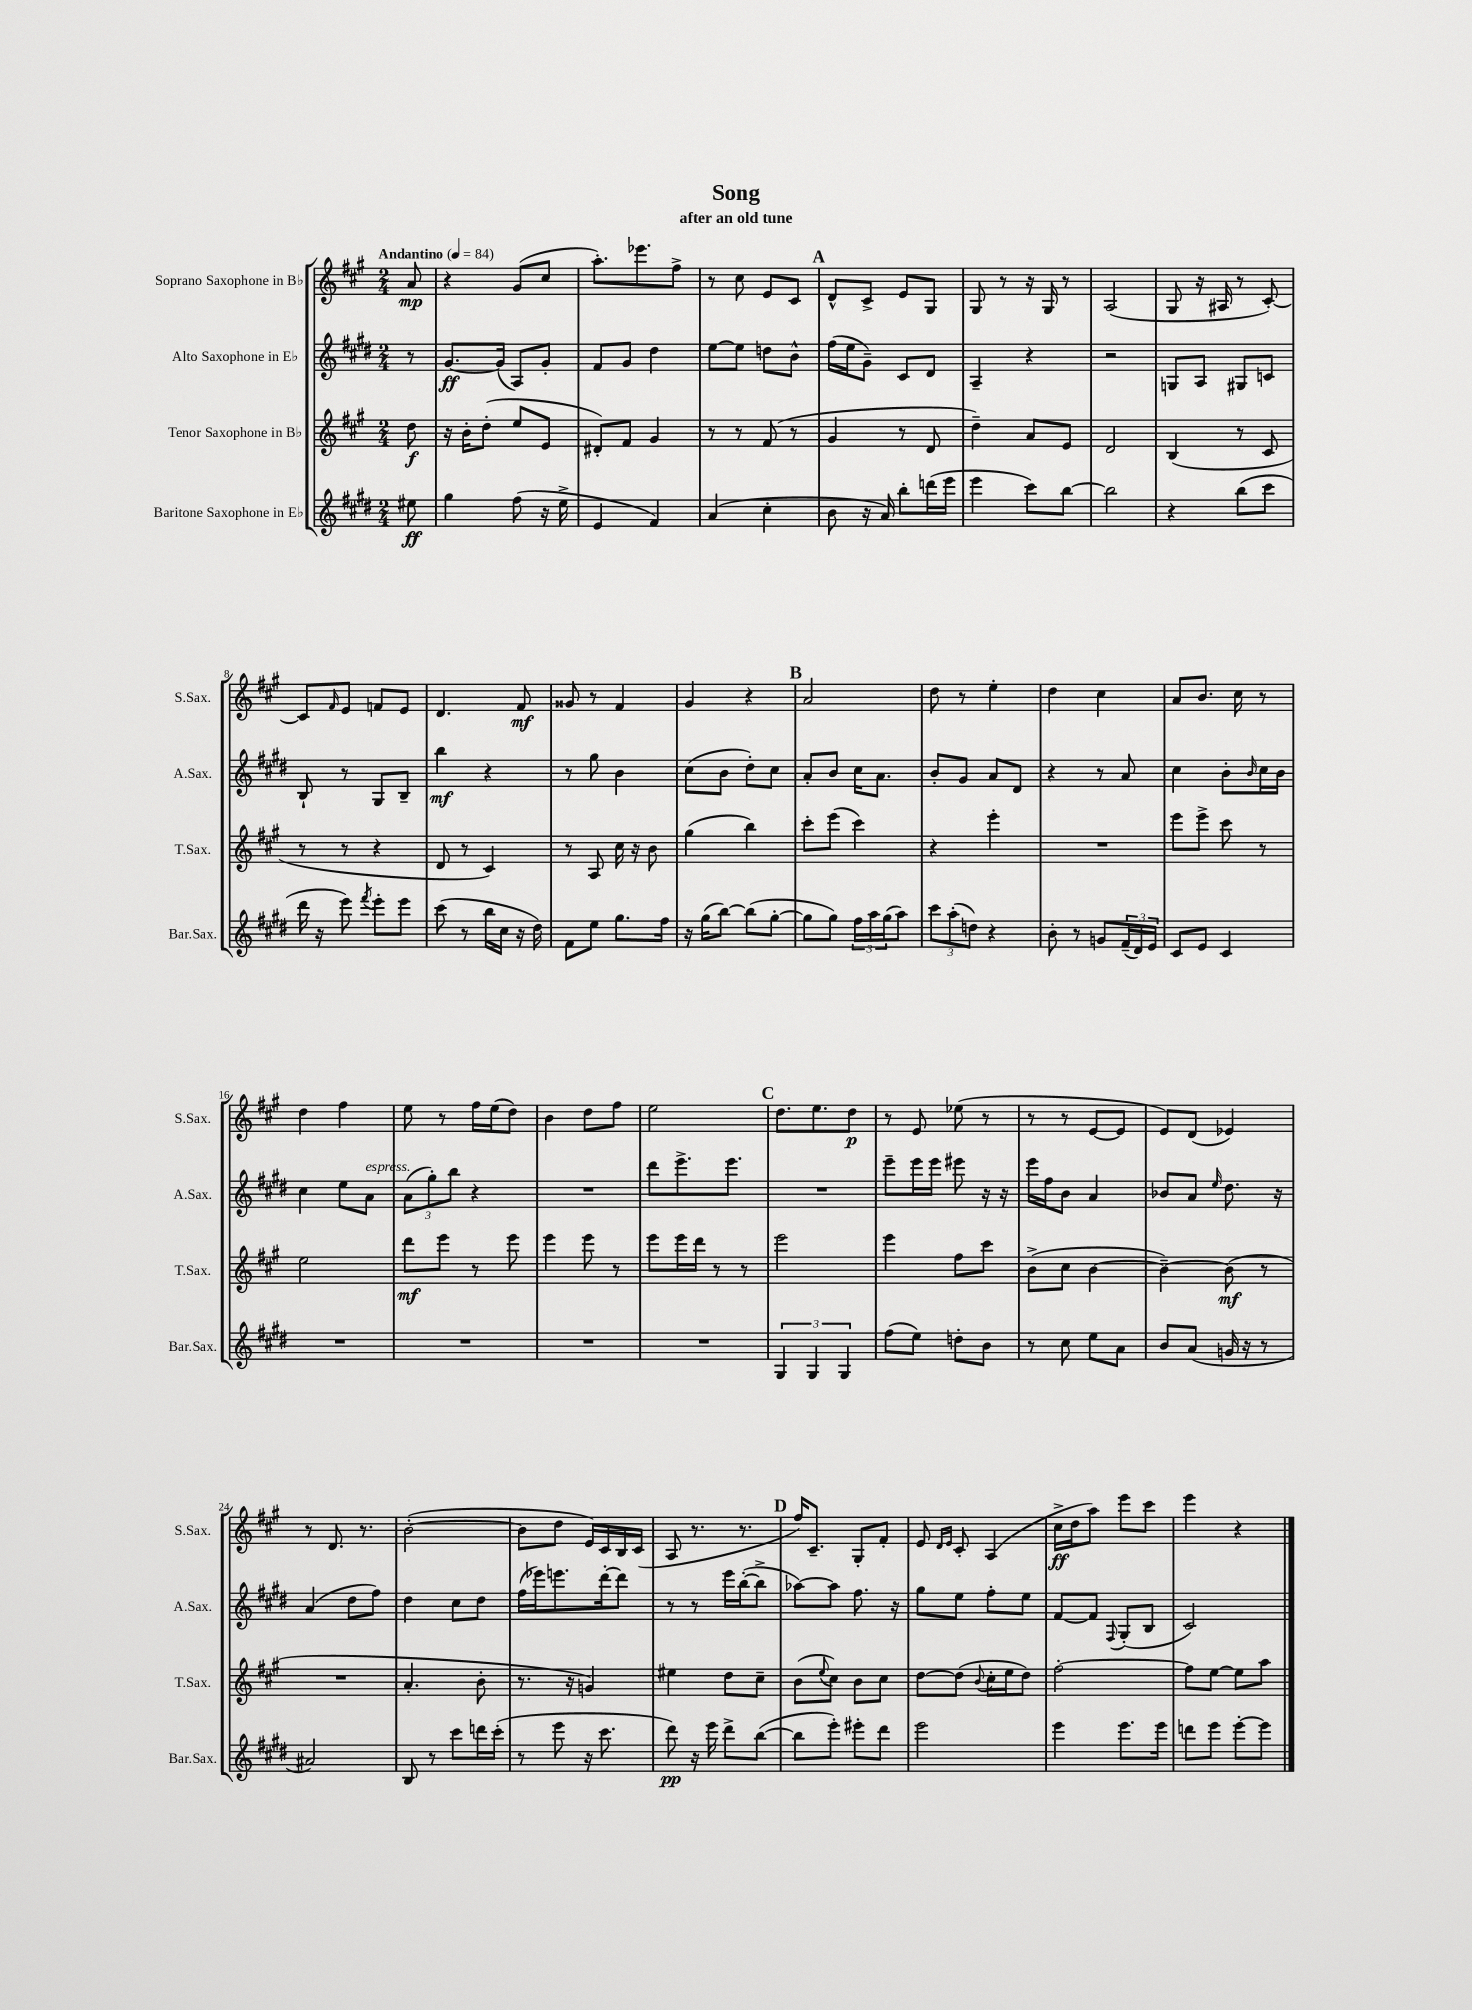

**kern	**kern	**kern	**kern
*staff4	*staff3	*staff2	*staff1
*clefG2	*clefG2	*clefG2	*clefG2
*k[f#c#g#d#]	*k[f#c#g#]	*k[f#c#g#d#]	*k[f#c#g#]
*M2/4	*M2/4	*M2/4	*M2/4
*MM84	*MM84	*MM84	*MM84
8ee#	8dd	8r	8a
=	=	=	=
4gg#	16r	[8.g#	4r
.	16b'	.	.
.	(8dd'	.	.
.	.	(16g#]	.
(8ff#	8ee	8A)	(8g#
16r	8e	8g#'	8cc#
16ee^	.	.	.
=	=	=	=
4e	8d#')	8f#	8.aa')
.	8f#	8g#	.
.	.	.	8.eee-
4f#)	4g#	4dd#	.
.	.	.	8ff#^
=	=	=	=
(4a	8r	[8ee	8r
.	8r	8ee]	8cc#
4cc#'	(8f#	8dd	8e
.	8r	8b^^	8c#
=	=	=	=
8b	4g#	(16ff#	8d^^
.	.	16ee	.
16r	.	8g#~)	8c#^
16a)	.	.	.
8bb'	8r	8c#	8e
(16ddd	8d	8d#	8G#
16eee	.	.	.
=	=	=	=
4eee	4dd~)	4A~	8G#
.	.	.	8r
8ccc#)	8a	4r	16r
.	.	.	16G#
[8bb	8e	.	8r
=	=	=	=
2bb]	2d	2r	(2A
=	=	=	=
4r	(4B	8G	8G#
.	.	8A	16r
.	.	.	16A#
(8bb	8r	8G#	8r
8ccc#	8c#	8c	[8c#')
=	=	=	=
16ddd#	8r	8B`	8c#]
16r	.	.	.
.	.	.	16qqf#
8eee)	8r	8r	8e
8qfff#	.	.	.
8eee'	4r	8G#	8f
8eee	.	8B~	8e
=	=	=	=
(8ccc#	8d	4bb	4.d
8r	8r	.	.
16bb	4c#)	4r	.
16cc#	.	.	.
16r	.	.	8f#
16dd#)	.	.	.
=	=	=	=
8f#	8r	8r	8g##
8ee	8A	8gg#	8r
8.gg#	16cc#	4b	4f#
.	16r	.	.
.	8b	.	.
16ff#	.	.	.
=	=	=	=
16r	(4gg#	(8cc#	4g#
(16gg#	.	.	.
[8bb)	.	8b	.
(8bb]	4bb)	8dd#')	4r
[8gg#'	.	8cc#	.
=	=	=	=
8gg#]	8ccc#'	8a'	2a
8gg#)	(8eee	8b	.
24ff#	4ccc#)	16cc#	.
24aa	.	.	.
.	.	8.a	.
(24gg#	.	.	.
8aa)	.	.	.
=	=	=	=
12ccc#	4r	8b'	8dd
(12aa'	.	.	.
.	.	8g#	8r
12dd)	.	.	.
4r	4eee'	8a	4ee'
.	.	8d#	.
=	=	=	=
8b'	2r	4r	4dd
8r	.	.	.
8g	.	8r	4cc#
(24f#~	.	8a	.
24d#)	.	.	.
24e	.	.	.
=	=	=	=
8c#	8eee	4cc#	8a
8e	8eee^	.	8.b
4c#	8ccc#	8b'	.
.	.	.	16cc#
.	.	16qqb	.
.	8r	16cc#	8r
.	.	16b	.
=	=	=	=
2r	2ee	4cc#	4dd
.	.	8ee	4ff#
.	.	8a	.
=	=	=	=
2r	8ddd	(12a	8ee
.	.	12gg#')	.
.	8eee	.	8r
.	.	12bb	.
.	8r	4r	16ff#
.	.	.	(16ee
.	8eee	.	8dd)
=	=	=	=
2r	4eee	2r	4b
.	8eee	.	8dd
.	8r	.	8ff#
=	=	=	=
2r	8eee	8ddd#	2ee
.	16eee	8.eee^	.
.	16ddd	.	.
.	8r	.	.
.	.	8.eee	.
.	8r	.	.
=	=	=	=
6G#	2eee	2r	8.dd
6G#	.	.	.
.	.	.	8.ee
6G#	.	.	.
.	.	.	8dd
=	=	=	=
(8ff#	4eee	8eee~	8r
8ee)	.	16eee	8e
.	.	16eee	.
8dd'	8ff#	8eee#	(8ee-
8b	8ccc#	16r	8r
.	.	16r	.
=	=	=	=
8r	(8b^	16eee	8r
.	.	16ff#	.
8cc#	8cc#	8b	8r
8ee	[4b	4a	[8e
8a	.	.	8e]
=	=	=	=
8b	4b~_)	8b-	8e)
(8a	.	8a	(8d
.	.	16qqee	.
16g	(8b]	8.dd#	4e-)
16r	.	.	.
8r	8r	.	.
.	.	16r	.
=	=	=	=
2a#)	2r	(4a	8r
.	.	.	8.d
.	.	8dd#	.
.	.	.	8.r
.	.	8ff#)	.
=	=	=	=
8B	4.a'	4dd#	([2b'
8r	.	.	.
8ccc#	.	8cc#	.
16ddd	8b'	8dd#	.
(16ccc#'	.	.	.
=	=	=	=
8r	8.r	(16ff#	8b]
.	.	16eee-)	.
8eee	.	8.eee	8dd
.	16r	.	.
16r	4g)	.	16e)
8.ccc#	.	[16ddd#'	16c#
.	.	8ddd#]	16B
.	.	.	(16c#
=	=	=	=
8ddd#)	4ee#	8r	8A
16r	.	8r	8.r
16eee	.	.	.
8ddd#^	8dd	16eee	.
.	.	([16bb'	8.r
([8bb	8cc#~	8bb^]	.
=	=	=	=
8bb]	(8b	[8aa-)	16ff#)
.	.	.	8.c#~
.	8qqee	.	.
8eee')	8cc#)	8aa-]	.
8eee#'	8b	8.ff#	8G#'
8ddd#	8cc#	.	8f#'
.	.	16r	.
=	=	=	=
2eee	[8dd	8gg#	8e
.	.	.	16qqd
.	.	.	16qqe
.	(8dd]	8ee	8c#'
.	8qqb	.	.
.	16cc#'	8ff#'	(4A
.	16ee	.	.
.	8dd)	8ee	.
=	=	=	=
4eee	[2ff#'	[8f#	16cc#^
.	.	.	16dd
.	.	8f#]	8aa)
.	.	8qqF#	.
8.eee	.	(8G#'	8eee
.	.	8B	8ccc#
16eee	.	.	.
=	=	=	=
8ddd	8ff#]	2c#)	4eee
8eee	[8ee	.	.
[8eee'	8ee]	.	4r
8eee]	8aa	.	.
==	==	==	==
*-	*-	*-	*-
